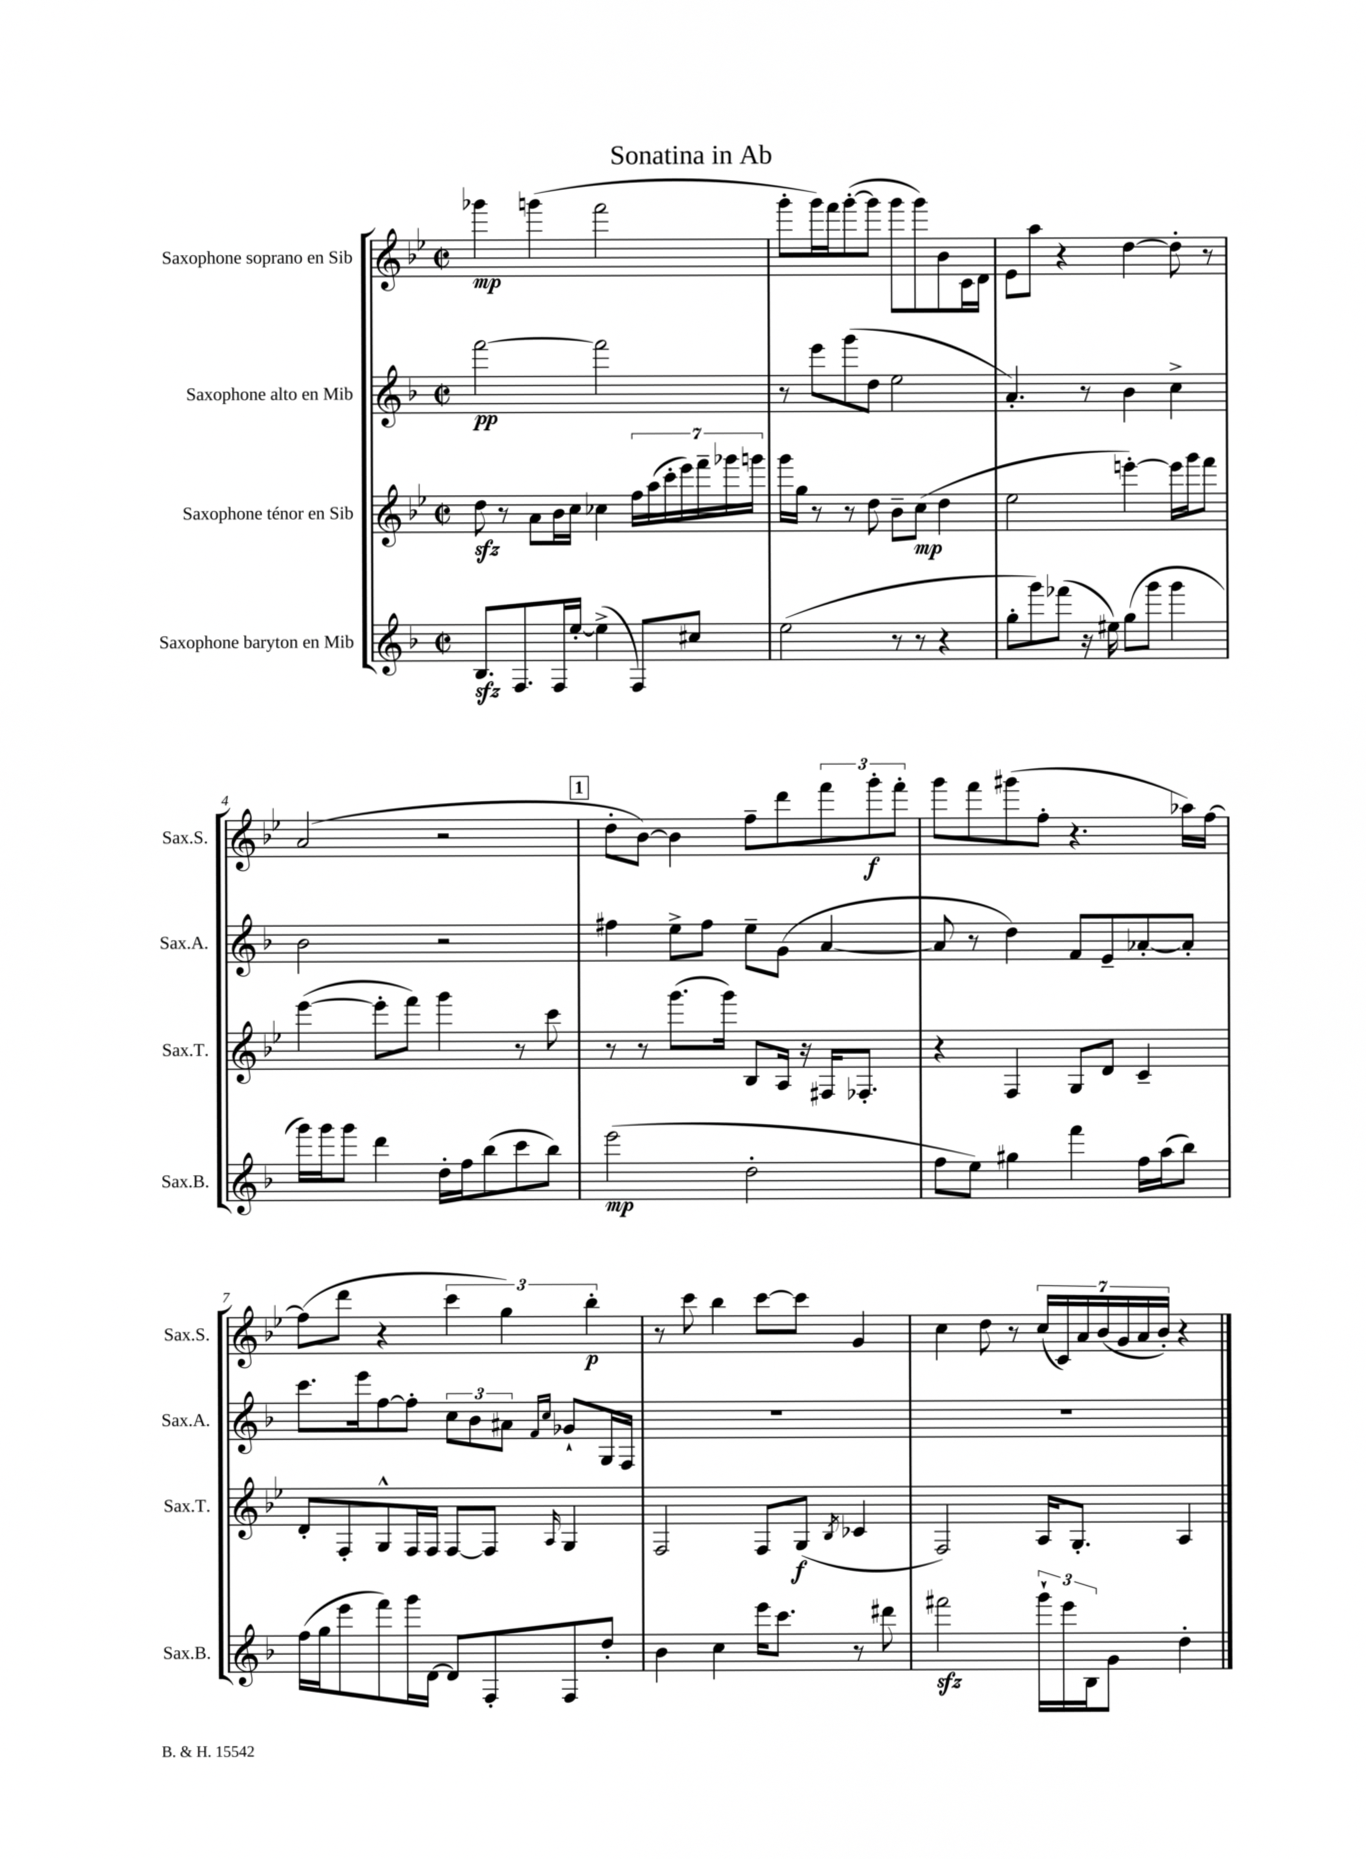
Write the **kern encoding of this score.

**kern	**kern	**kern	**kern
*staff4	*staff3	*staff2	*staff1
*clefG2	*clefG2	*clefG2	*clefG2
*k[b-]	*k[b-e-]	*k[b-]	*k[b-e-]
*M2/2	*M2/2	*M2/2	*M2/2
*met(c|)	*met(c|)	*met(c|)	*met(c|)
8.B-	8dd	[2fff	4ggg-
.	8r	.	.
8.F	.	.	.
.	8a	.	(4ggg
16F	16b-	.	.
[16ee'	16cc	.	.
(4ee^]	4cc-	2fff]	2fff
8F)	28ff	.	.
.	(28aa	.	.
.	28ccc'	.	.
.	28eee-)	.	.
8cc#	.	.	.
.	28fff~	.	.
.	28ggg-	.	.
.	28ggg	.	.
=	=	=	=
(2ee	16ggg	8r	8ggg'
.	16gg	.	.
.	8r	8eee	16ggg)
.	.	.	16fff
.	8r	(8ggg	([8ggg'
.	8dd	8dd	8ggg]
8r	8b-~	2ee	8ggg
8r	(8cc	.	8ggg)
4r	4dd	.	8b-
.	.	.	16c
.	.	.	16d
=	=	=	=
8gg'	2ee-	4.a')	8e-
8ggg)	.	.	8aa
(8fff-	.	.	4r
16r	.	8r	.
16ee#)	.	.	.
(8gg	[4eee')	4b-	[4dd
8ggg	.	.	.
4ggg	16eee]	4cc^	8dd']
.	16ggg	.	.
.	8fff	.	8r
=	=	=	=
16ggg)	([4eee-	2b-	(2a
16ggg	.	.	.
8ggg	.	.	.
4ddd	8eee-']	.	.
.	8fff)	.	.
16dd'	4ggg	2r	2r
16ff	.	.	.
(8bb-	.	.	.
8ccc	8r	.	.
8bb-)	8ccc	.	.
=	=	=	=
(2eee	8r	4ff#	8dd'
.	8r	.	[8b-)
.	(8.ggg	8ee^	4b-]
.	.	8ff#	.
.	16ggg)	.	.
2dd'	8B-	8ee~	8ff~
.	16A	(8g	8ddd
.	16r	.	.
.	16F#	[4a	12fff
.	8.F-'	.	.
.	.	.	12ggg'
.	.	.	12fff'
=	=	=	=
8ff	4r	8a]	8ggg
8ee)	.	8r	8fff
4gg#	4F	4dd)	(8ggg#
.	.	.	8ff'
4fff	8G	8f	4.r
.	8d	8e~	.
16ff	4c~	[8a-'	.
(16aa	.	.	.
8bb-)	.	8a-']	16aa-)
.	.	.	[16ff
=	=	=	=
(16ff	8d'	8.ccc	(8ff]
16gg	.	.	.
8eee	8F'	.	8ddd
.	.	16eee	.
8fff)	8G^^	[8ff	4r
16ggg	16F	8ff']	.
[16d	16F	.	.
8d]	[8F	12cc	6ccc
.	.	12b-	.
8F'	8F]	.	.
.	.	12a#	6gg)
.	.	16qqf	.
.	16qqA	16qqcc	.
8F	4G	8g-`	.
.	.	.	6bb-'
8dd'	.	16G	.
.	.	16F	.
=	=	=	=
4b-	2F	1r	8r
.	.	.	8ccc
4cc	.	.	4bb-
16eee	8F	.	[8ccc
8.ccc	.	.	.
.	(8G	.	8ccc]
.	8qB-	.	.
8r	4c-	.	4g
8ddd#	.	.	.
=	=	=	=
2fff#	2F)	1r	4cc
.	.	.	8dd
.	.	.	8r
24ggg`	16A	.	(28cc
.	.	.	28c)
24eee	.	.	.
.	8.G'	.	.
.	.	.	28a
24B-	.	.	.
.	.	.	(28b-
8g	.	.	.
.	.	.	28g
.	.	.	28a
.	.	.	28b-')
4dd'	4A	.	4r
==	==	==	==
*-	*-	*-	*-
